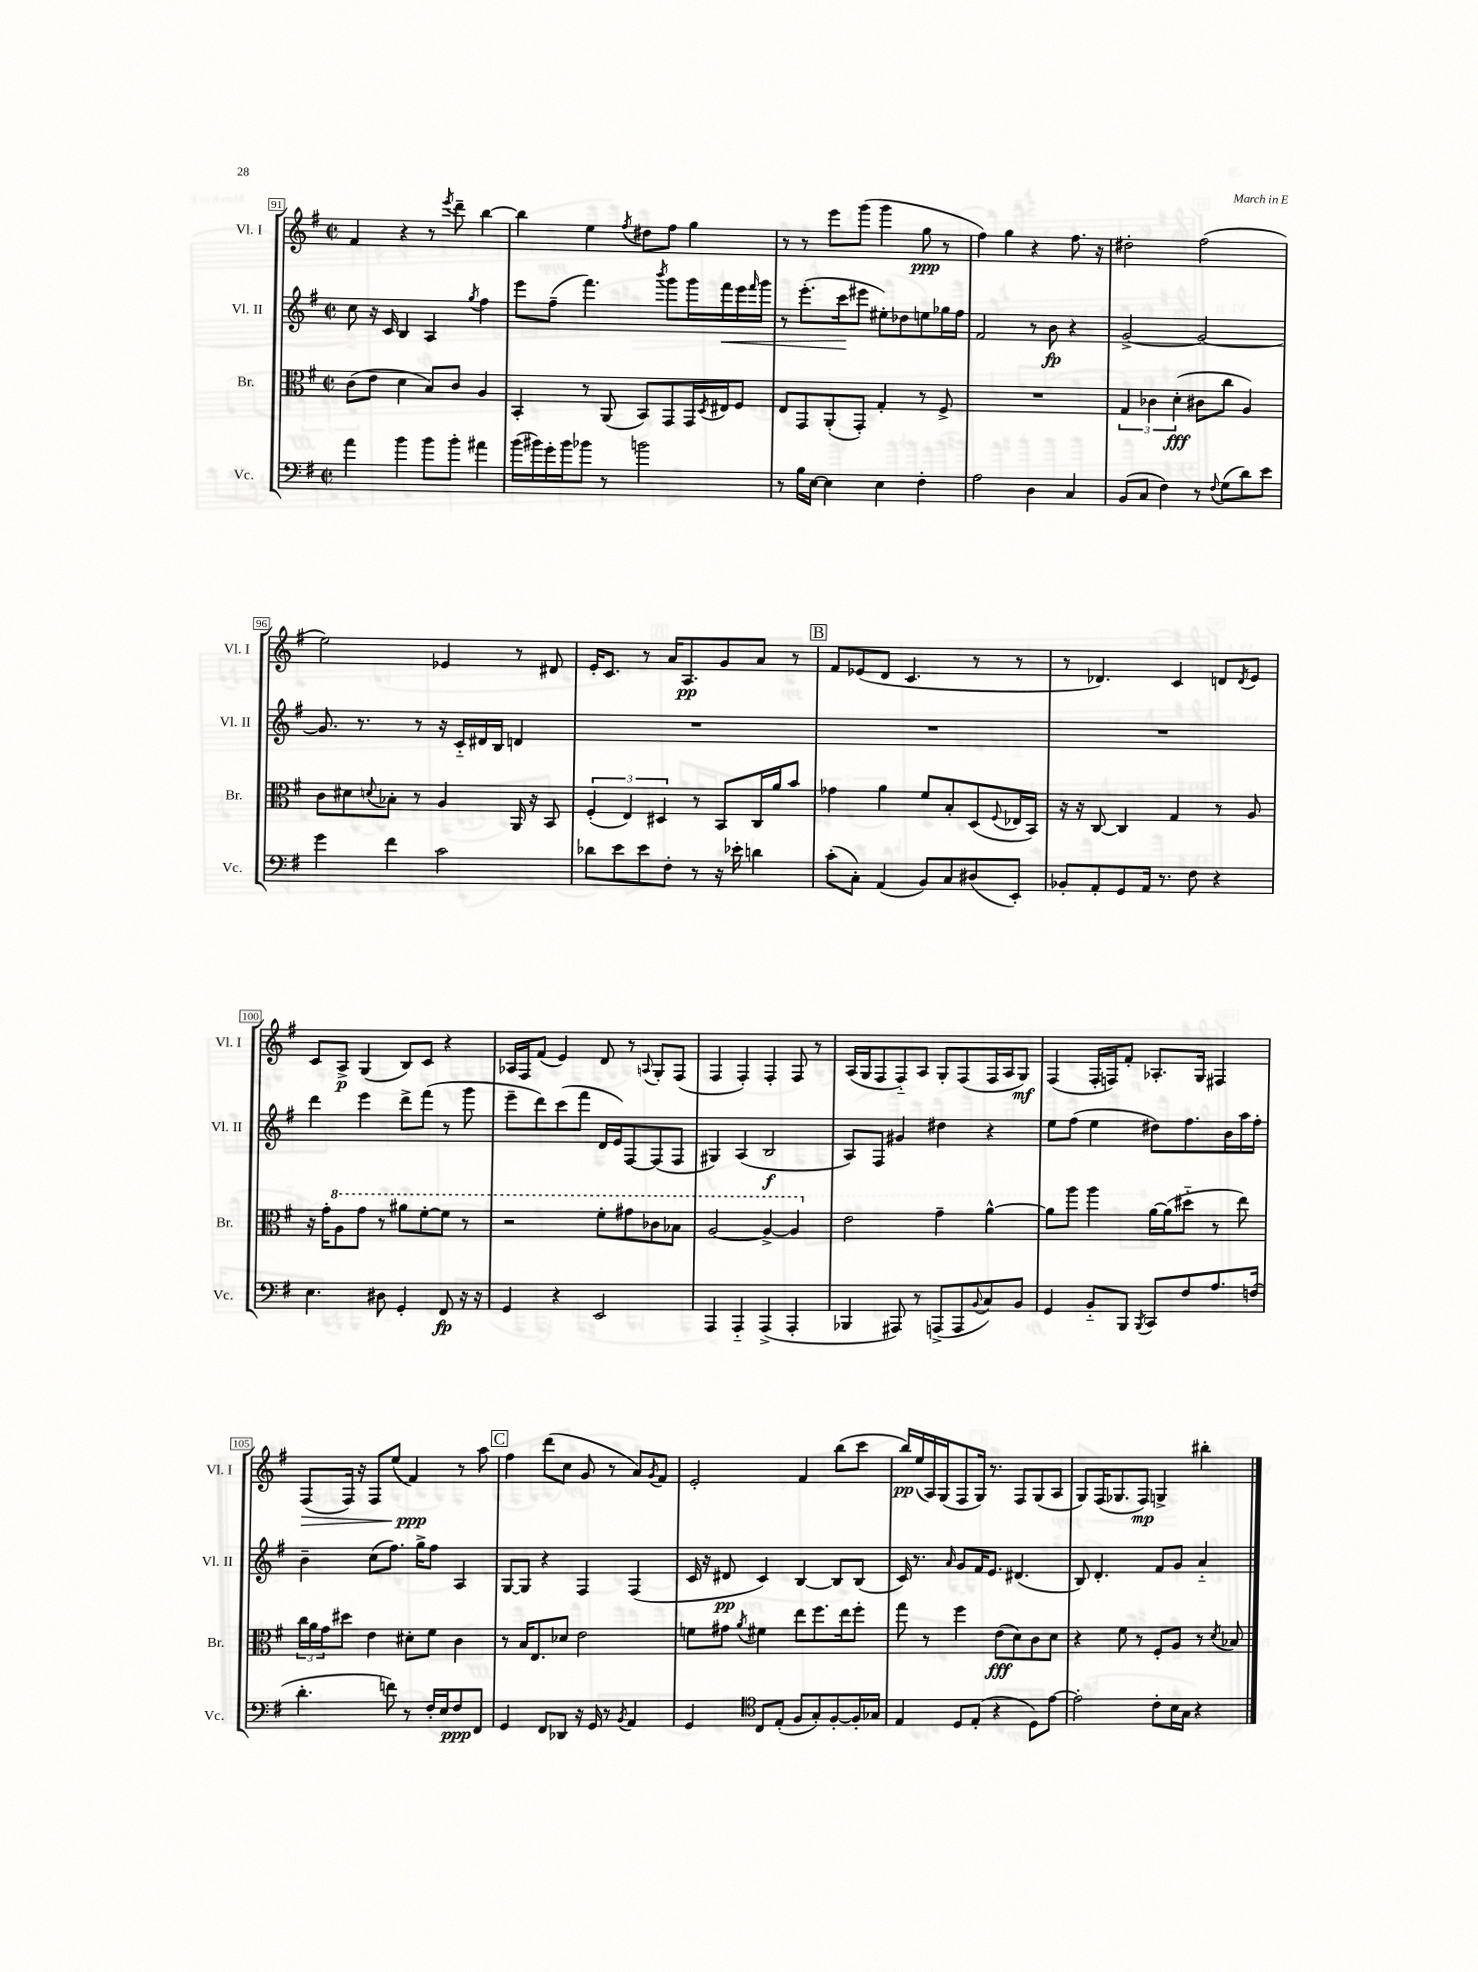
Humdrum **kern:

**kern	**dynam	**kern	**dynam	**kern	**dynam	**kern	**dynam
*part4	*part4	*part3	*part3	*part2	*part2	*part1	*part1
*staff4	*staff4	*staff3	*staff3	*staff2	*staff2	*staff1	*staff1
*I"Vc.	*	*I"Br.	*	*I"Vl. II	*	*I"Vl. I	*
*I'Vc.	*	*I'Br.	*	*I'Vl. II	*	*I'Vl. I	*
*clefF4	*	*clefC3	*	*clefG2	*	*clefG2	*
*k[f#]	*	*k[f#]	*	*k[f#]	*	*k[f#]	*
*M2/2	*	*M2/2	*	*M2/2	*	*M2/2	*
*met(c|)	*	*met(c|)	*	*met(c|)	*	*met(c|)	*
=91	=91	=91	=91	=91	=91	=91	=91
4a\	.	(8c\L	.	8cc\	.	4f#/	.
.	.	8e\J	.	16r	.	.	.
.	.	.	.	16c/	.	.	.
4b\	.	4d\	.	4B/	.	4r	.
8b\L	.	8B/L)	.	4A/	.	8r	.
.	.	.	.	.	.	8qeee/	.
8b'\J	.	8c/J	.	.	.	8ddd~\	.
.	.	.	.	8qgg/	.	.	.
4a#X\	.	4A/	.	4ff#\	.	[4bb\	.
=92	=92	=92	=92	=92	=92	=92	=92
(16b\LL	.	4BB'/	.	8eee\L	.	4bb\]	.
16b#X\)	.	.	.	.	.	.	.
16g'\	.	.	.	(8ff#~\J	.	.	.
16b#\J	.	.	.	.	.	.	.
8b-X\J	.	8r	.	4.fff#\)	.	4ee\	.
8r	.	(8AA/	.	.	.	.	.
.	.	.	.	.	.	8qff#/	.
2bn\	.	8BB/L)	.	.	.	8dd#X\L	.
.	.	.	.	8qbbb/	.	.	.
.	.	8GG/	.	8ggg\L	.	8ff#\J	.
.	.	16GG/L	.	16ggg\L	.	4gg\	.
.	.	8qD/	.	.	.	.	.
!	!	!	!	!	!LO:HP:b	!	!
.	.	16E#X/J	.	16fff#\	<	.	.
.	.	8F#/J	.	16eee\	.	.	.
.	.	.	.	16qqfff#/	.	.	.
.	.	.	.	16ggg\JJ	.	.	.
=93	=93	=93	=93	=93	=93	=93	=93
8r	.	8E/L	.	8r	.	8r	.
16B\LL	.	8GG/	.	(8.eee'\L	.	8r	.
[16E\JJ	.	.	.	.	.	.	.
4E\]	.	(8AA'/	.	.	.	8eee\L	.
.	.	.	.	16ccc\k	.	.	.
.	.	8GG'/J)	.	8eee#X\J	[	(8ggg\J	.
4E\	.	4G'/	.	8ee#X'\L)	.	4ggg\	.
.	.	.	.	8dd-X\	.	.	.
4F#'\	.	8r	.	8een\	.	8gg\	ppp
.	.	8F#^/	.	16gg-X\L	.	8r	.
.	.	.	.	16ff#\JJ	.	.	.
=94	=94	=94	=94	=94	=94	=94	=94
2A\	.	1r	.	2f#/	.	4ff#\)	.
.	.	.	.	.	.	4gg\	.
4D\	.	.	.	8r	.	4r	.
.	.	.	.	8b\	fp	.	.
4C/	.	.	.	4r	.	8.ff#\	.
.	.	.	.	.	.	16r	.
=95	=95	=95	=95	=95	=95	=95	=95
(8BB/L	.	6G/	.	[2g^/	.	2dd#X'\	.
8C/J	.	.	.	.	.	.	.
.	.	6c-X\	.	.	.	.	.
4F#\)	.	.	.	.	.	.	.
.	.	(6d'\	fff	.	.	.	.
8r	.	8c#X\L	.	2g/_	.	(2ff#\	.
8qqF#/	.	.	.	.	.	.	.
(8G\L	.	8cc\J	.	.	.	.	.
8d\)	.	4A/)	.	.	.	.	.
8e\J	.	.	.	.	.	.	.
!!LO:LB:g=z
=96	=96	=96	=96	=96	=96	=96	=96
4g\	.	8c\L	.	8.g/]	.	2ee\)	.
.	.	8d#X\	.	.	.	.	.
.	.	.	.	8.r	.	.	.
.	.	8qqdn/	.	.	.	.	.
4f#\	.	8B-X'\J	.	.	.	.	.
.	.	8r	.	8r	.	.	.
2c\	.	4A/	.	16r	.	4e-X/	.
.	.	.	.	16c/LL	.	.	.
.	.	.	.	16d#X/	.	.	.
.	.	.	.	16B/JJ	.	.	.
.	.	16AA/	.	4dn/	.	8r	.
.	.	16r	.	.	.	.	.
.	.	8BB/	.	.	.	8d#X/	.
=97	=97	=97	=97	=97	=97	=97	=97
8d-X\L	.	(6F#'/	.	1r	.	16e'/KL	.
.	.	.	.	.	.	8.c/J	.
8e\	.	.	.	.	.	.	.
.	.	6E/)	.	.	.	.	.
8e\	.	.	.	.	.	8r	.
.	.	6D#X/	.	.	.	.	.
8F#'\J	.	.	.	.	.	16a/KL	.
.	.	.	.	.	.	8.A/	pp
8r	.	8r	.	.	.	.	.
16r	.	8BB/L	.	.	.	8g/	.
16e-X'\	.	.	.	.	.	.	.
4dn\	.	16C/L	.	.	.	8a/J	.
.	.	16a/J	.	.	.	.	.
.	.	8b/J	.	.	.	8r	.
!!LO:REH:place=s1:t=B
=98	=98	=98	=98	=98	=98	=98	=98
(8c'\L	.	4g-X\	.	1r	.	8f#/L	.
8C'\J)	.	.	.	.	.	(8e-X/	.
(4AA/	.	4a\	.	.	.	8d/J	.
.	.	.	.	.	.	4.c/	.
8BB/L)	.	8f#/L	.	.	.	.	.
8C/	.	8B'/	.	.	.	.	.
(8D#X/	.	(8D/	.	.	.	8r	.
.	.	8qqF#/	.	.	.	.	.
8EE'/J)	.	16E-X/L	.	.	.	8r	.
.	.	16BB/JJ)	.	.	.	.	.
=99	=99	=99	=99	=99	=99	=99	=99
8BB-X'/L	.	16r	.	1r	.	8r	.
.	.	16r	.	.	.	.	.
8AA'/	.	[8C/	.	.	.	4.d-X/)	.
8GG/	.	4C/]	.	.	.	.	.
16AA/Jk	.	.	.	.	.	.	.
8.r	.	.	.	.	.	.	.
.	.	4G/	.	.	.	4c/	.
8F#\	.	.	.	.	.	.	.
4r	.	8r	.	.	.	8dn/L	.
.	.	.	.	.	.	8qd/	.
.	.	8A/	.	.	.	8e/J	.
!!LO:LB:g=z
=100	=100	=100	=100	=100	=100	=100	=100
4.E\	.	16r	.	4ddd\	.	8c/L	.
.	.	16g'\KL	.	.	.	.	.
*	*	*8va	*	*	*	*	*
.	.	8a\	.	.	.	8A^/J	p
.	.	8gg\J	.	4eee\	.	(4G/	.
8D#X\	.	8r	.	.	.	.	.
4GG'/	.	8aa#X\L	.	8ddd^\L	.	8B/L)	.
.	.	[8ff#'\	.	(8fff#\J	.	8c/J	.
8FF#/	fp	8ff#\J]	.	8r	.	4r	.
16r	.	8r	.	8ggg\	.	.	.
16r	.	.	.	.	.	.	.
=101	=101	=101	=101	=101	=101	=101	=101
4GG/	.	2r	.	8eee~\L	.	16A-X/LL	.
.	.	.	.	.	.	16F#/J	.
.	.	.	.	8ddd\)	.	(8f#/J	.
4r	.	.	.	(8ccc\	.	4e/)	.
.	.	.	.	8fff#\J	.	.	.
2EE/	.	8ff#'\L	.	16d/LL	.	8d/	.
.	.	.	.	16e/J)	.	.	.
.	.	8gg#X\	.	[8F#/	.	8r	.
.	.	.	.	.	.	8qqAn/	.
.	.	8cc-X\	.	(8F#/]	.	8G'/L	.
.	.	8b-X\J	.	8F#/J	.	(8F#/J	.
=102	=102	=102	=102	=102	=102	=102	=102
4AAA/	.	[2a/	.	4G#X/)	.	4F#/	.
4AAA/	.	.	.	(4A/	.	4F#'/)	.
(4AAA^/	.	4a^/_	.	2B/	f	4F#'/	.
4AAA'/	.	4a/]	.	.	.	8F#/	.
.	.	.	.	.	.	8r	.
=103	=103	=103	=103	=103	=103	=103	=103
*	*	*X8va	*	*	*	*	*
4BBB-X/	.	2e\	.	8A/L)	.	(16A/LL	.
.	.	.	.	.	.	16G/J	.
.	.	.	.	8F#/J	.	8F#/	.
8AAA#X/)	.	.	.	4g#X/	.	8F#/)	.
8r	.	.	.	.	.	8A/J	.
(8AAAn^/L	.	4g~\	.	4dd#X\	.	8G'/L	.
8AAA/	.	.	.	.	.	(8F#/	.
8qqBB/	.	.	.	.	.	.	.
8C/)	.	[4a^^\	.	4r	.	16F#/L	.
.	.	.	.	.	.	16A/J	.
8BB/J	.	.	.	.	.	8G/J)	mf
=104	=104	=104	=104	=104	=104	=104	=104
4GG/	.	8a\L]	.	8ee\L	.	(4F#/	.
.	.	8aa\J	.	(8ff#\J	.	.	.
8BB/L	.	4aa\	.	4ee\	.	16F#'/LL	.
.	.	.	.	.	.	16Fn/J)	.
8BBB/J	.	.	.	.	.	8f#'/J	.
8qBBB/	.	.	.	.	.	.	.
8CC/L	.	[16a\LL	.	8dd#X\L)	.	8.A-X'/L	.
.	.	(16a\J]	.	.	.	.	.
8F#/	.	8dd#X\J	.	8.ff#\	.	.	.
.	.	.	.	.	.	16G/Jk	.
8.A/	.	8r	.	.	.	4F#X/	.
.	.	.	.	16b\L	.	.	.
.	.	8ee\)	.	16aa\	.	.	.
(16Fn/Jk	.	.	.	16ff#'\JJ	.	.	.
!!LO:LB:g=z
=105	=105	=105	=105	=105	=105	=105	=105
!	!	!	!	!	!	!	!LO:HP:b
4.d'\	.	24cc\LL	.	4b~\	.	(8F#/L	>
.	.	24a\	.	.	.	.	.
.	.	24g\J	.	.	.	.	.
.	.	8dd#X\J	.	.	.	16F#/Jk)	.
.	.	.	.	.	.	16r	.
.	.	4e\	.	(8cc\L	.	8F#/L	.
8fn\)	.	.	.	8.ff#\J)	.	(8ee/J	.
8r	.	8d#X'\L	.	.	.	4f#/)	ppp
.	.	.	.	16gg^\KL	.	.	.
16F#'/LL	.	8f#\J	.	8ff#\J	.	.	.
16E/J	.	.	.	.	.	.	.
8F#/	ppp	4c\	.	4A/	.	8r	]
8FF#/J	.	.	.	.	.	8aa\	.
!!LO:REH:place=s1:t=C
=106	=106	=106	=106	=106	=106	=106	=106
4GG/	.	8r	.	[8G/L	.	4ff#\	.
.	.	16B/KL	.	8G/J]	.	.	.
.	.	8.E/	.	.	.	.	.
8FF#/L	.	.	.	4r	.	(8ddd\L	.
8DD-X/J	.	8d-X/J	.	.	.	8cc\J	.
16r	.	2e\	.	4F#/	.	8g/	.
16GG/	.	.	.	.	.	.	.
8r	.	.	.	.	.	8r	.
8qBB/	.	.	.	.	.	.	.
4AA/	.	.	.	(4F#/	.	8a/L)	.
.	.	.	.	.	.	8qg/	.
.	.	.	.	.	.	8f#/J	.
=107	=107	=107	=107	=107	=107	=107	=107
4GG/	.	8fn\L	.	16c/	.	2e'/	.
.	.	.	.	16r	.	.	.
.	.	8g#X\J	.	8d#X/	pp	.	.
*clefC4	*	*	*	*	*	*	*
.	.	8qa/	.	.	.	.	.
8C/L	.	4f#X\	.	4c/)	.	.	.
(8E'/J	.	.	.	.	.	.	.
8F#/L	.	8ee\L	.	[4B/	.	4f#/	.
8G'/)	.	8.ff#\	.	.	.	.	.
[8F#'/	.	.	.	8B/L]	.	(8bb\L	.
.	.	16ee\k	.	.	.	.	.
16F#'/L]	.	8ff#'\J	.	(8B/J	.	8ccc\J	.
16G-X/JJ	.	.	.	.	.	.	.
=108	=108	=108	=108	=108	=108	=108	=108
4E/	.	8gg\	.	16c/)	.	16bb/LL)	pp
.	.	.	.	8.r	.	(16ee/	.
.	.	8r	.	.	.	16A/)	.
.	.	.	.	.	.	(16G/J	.
.	.	.	.	16qqa/	.	.	.
8D/L	.	4ff#\	.	8g/L	.	8F#/	.
(8E'/J	.	.	.	16f#/K	.	16G/Jk)	.
.	.	.	.	8.e/J	.	8.r	.
4r	.	(8e\L	fff	.	.	.	.
.	.	8d\)	.	(4.d#X/	.	8F#/L	.
8D\L)	.	8c\	.	.	.	(8G/	.
[8e\J	.	8d\J	.	.	.	8A/J	.
=109	=109	=109	=109	=109	=109	=109	=109
2e'\]	.	4r	.	8B/)	.	8G/L)	.
.	.	.	.	4.d'/	.	(16F#/K	.
.	.	.	.	.	.	8.G-X/	.
.	.	8f#\	.	.	.	.	.
.	.	8r	.	.	.	8F#/J)	mp
8c'\L	.	8F#'/L	.	8f#/L	.	4Gn^/	.
16B\L	.	8A/J	.	8g/J	.	.	.
16G\JJ	.	.	.	.	.	.	.
4r	.	8r	.	4a/	.	4bb#X'\	.
.	.	8qd/	.	.	.	.	.
.	.	8B-X/	.	.	.	.	.
==	==	==	==	==	==	==	==
*-	*-	*-	*-	*-	*-	*-	*-
